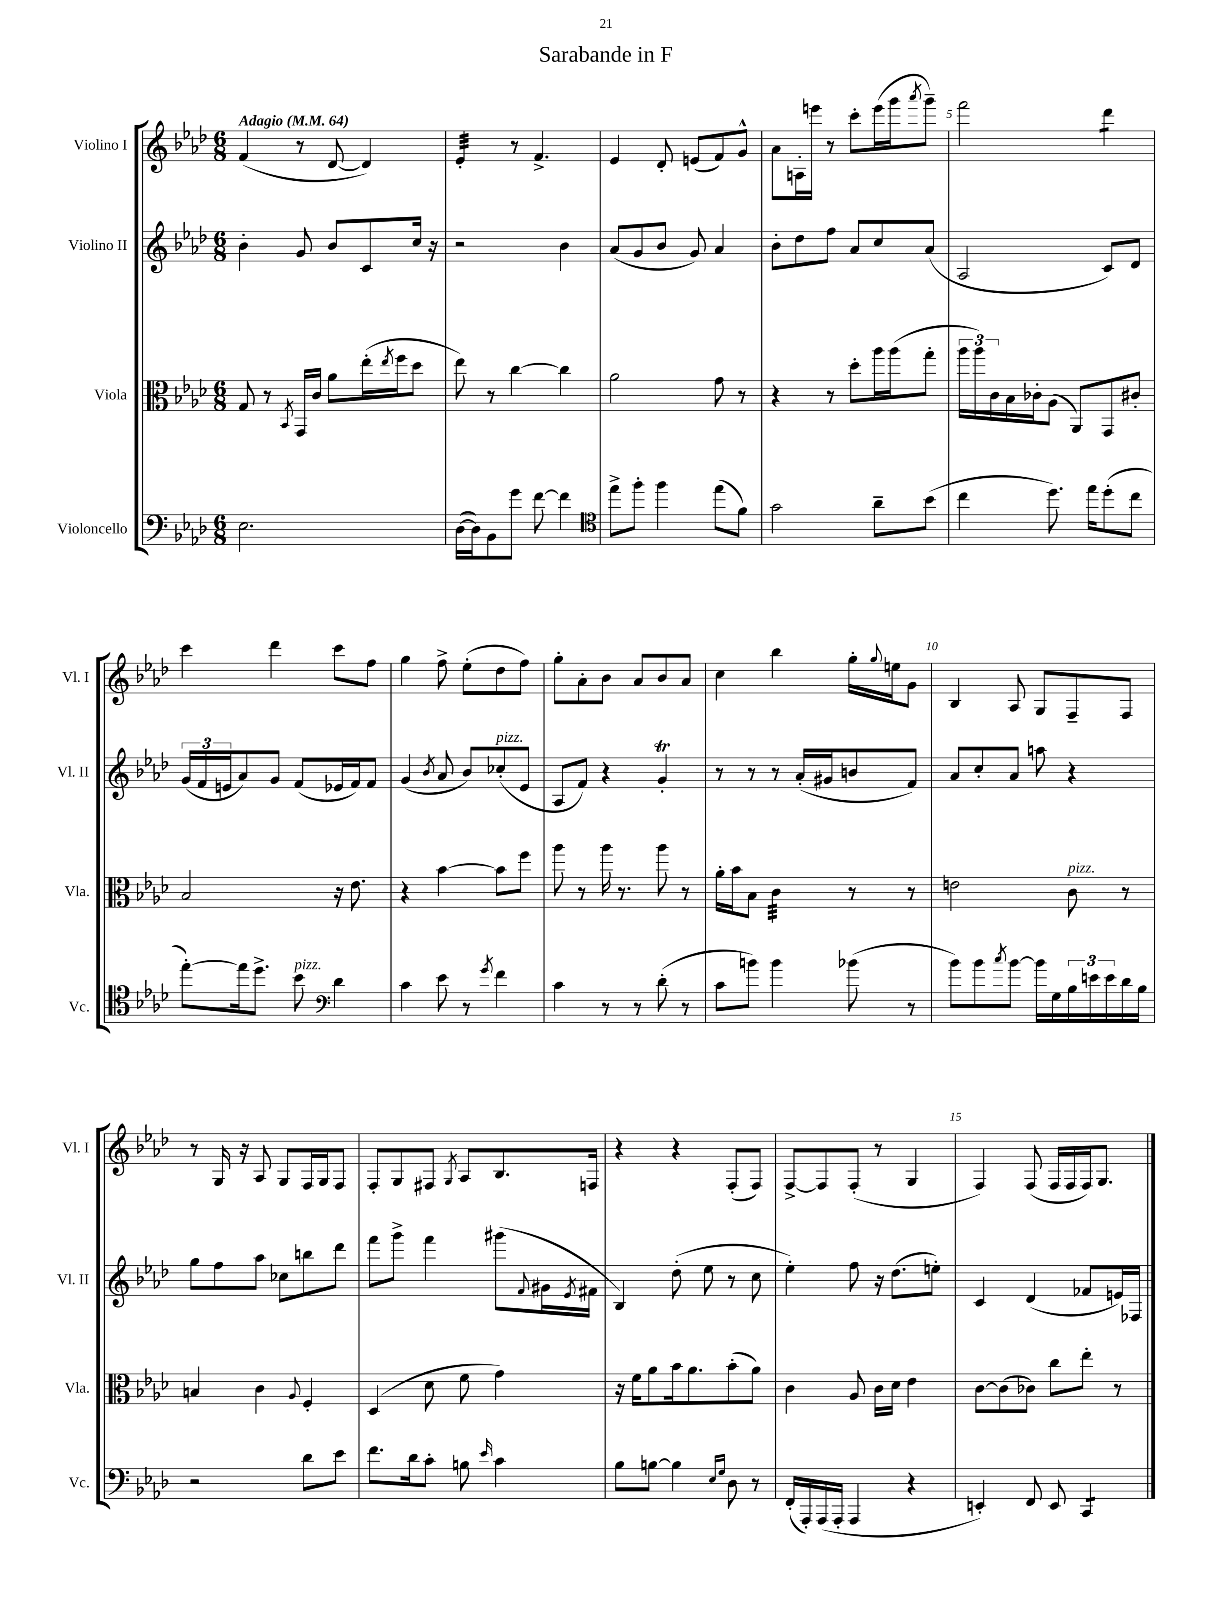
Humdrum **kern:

**kern	**kern	**kern	**kern
*staff4	*staff3	*staff2	*staff1
*clefF4	*clefC3	*clefG2	*clefG2
*k[b-e-a-d-]	*k[b-e-a-d-]	*k[b-e-a-d-]	*k[b-e-a-d-]
*M6/8	*M6/8	*M6/8	*M6/8
*MM64	*MM64	*MM64	*MM64
2.E-	8G	4b-'	(4f
.	8r	.	.
.	8qBB-	.	.
.	16GG	8g	8r
.	16c	.	.
.	8a-	8b-	[8d-
.	(16ee-'	8c	4d-])
.	8qee-	.	.
.	16ff	.	.
.	8dd-	16cc	.
.	.	16r	.
=	=	=	=
([16D-	8ee-)	2r	4e-'
16D-])	.	.	.
8BB-	8r	.	.
8g	[4cc	.	8r
[8f	.	.	4.f^
4f]	4cc]	4b-	.
=	=	=	=
*clefC4	*	*	*
8ee-^	2a-	(8a-	4e-
8ff'	.	8g	.
4ff	.	8b-	8d-'
.	.	8g)	(8e
(8ee-	8g	4a-	8f)
8f)	8r	.	8g^^
=	=	=	=
2g	4r	8b-'	8a-
.	.	8dd-	16A'
.	.	.	16eee
.	8r	8ff	8r
.	8dd-'	8a-	8ccc'
8a-~	16aa-	8cc	(16eee
.	(16aa-	.	16ggg
.	.	.	8qaaa-
(8b-	8gg'	(8a-	8ggg~)
=	=	=	=
4cc	24aa-	2A-	2fff
.	24aa-)	.	.
.	24c	.	.
.	16B-	.	.
.	16c-'	.	.
8.dd-)	(8A-	.	.
.	8AA-)	.	.
16ee-	.	.	.
(8dd-'	8GG	8c)	4ddd-
8cc	8c#'	8d-	.
=	=	=	=
[8ee-')	2B-	(24g	4ccc
.	.	24f	.
.	.	24e	.
16ee-]	.	8a-)	.
8.dd-^	.	.	.
.	.	8g	4ddd-
8b-	.	(8f	.
*clefF4	*	*	*
4d-	16r	16e-	8ccc
.	8.e-	16f)	.
.	.	8f	8ff
=	=	=	=
4c	4r	(4g	4gg
.	.	8qb-	.
8e-	[4b-	8a-	8ff^
8r	.	8b-)	(8ee-'
8qg	.	.	.
4f	8b-]	(8cc-'	8dd-
.	8ff	8e-	8ff)
=	=	=	=
4c	8aa-	8A-	8gg'
.	8r	8f)	8a-'
8r	16aa-	4r	8b-
.	8.r	.	.
8r	.	.	8a-
(8d-'	8aa-	4g'	8b-
8r	8r	.	8a-
=	=	=	=
8c	16a-'	8r	4cc
.	16b-	.	.
8b)	8B-	8r	.
4b	4c	8r	4bb-
.	.	(16a-'	.
.	.	16g#	.
(8b-	8r	8b	16gg'
.	.	.	8qqgg
.	.	.	16ee
8r	8r	8f)	8g
=	=	=	=
8b-)	2e	8a-	4B-
8b-	.	8cc'	.
8qcc	.	.	.
[8b-	.	8a-	8A-
16b-]	.	8aa	8G
16G	.	.	.
24B-	8c	4r	8F~
24e	.	.	.
24e	.	.	.
16d-	8r	.	8F
16B-	.	.	.
=	=	=	=
2r	4B	8gg	8r
.	.	8ff	16G
.	.	.	16r
.	4c	8aa-	8A-
.	.	8cc-	8G
.	8qqA-	.	.
8d-	4F'	8bb	16F
.	.	.	16G
8e-	.	8ddd-	8F
=	=	=	=
8.f	(4D-	8fff	8F'
.	.	8ggg^	8G
16d-	.	.	.
8c'	8d-	4fff	8F#
.	.	.	8qG
8B	8f	.	8A-
16qqe-	.	.	.
4c	4g)	(8ggg#	8.B-
.	.	8qqf	.
.	.	16g#	.
.	.	8qe-	.
.	.	16f#	16F
=	=	=	=
8B-	16r	4B-)	4r
.	16f	.	.
[8B	8a-	.	.
4B]	16b-	(8dd-'	4r
.	8.a-	.	.
.	.	8ee-	.
16qqE-	.	.	.
16qqG	.	.	.
8D-	(8b-'	8r	(8F'
8r	8a-)	8cc	8F)
=	=	=	=
(16FF'	4c	4ee-')	[8F^
16AAA-')	.	.	.
(16AAA-	.	.	8F]
16AAA-'	.	.	.
4AAA-	8A-	8ff	(8F'
.	16c	16r	8r
.	16d-	(8.dd-	.
4r	4e-	.	4G
.	.	8ee')	.
=	=	=	=
4EE')	[8c	4c	4F)
.	(8c]	.	.
8FF	8c-)	(4d-	(8F
8EE	8cc	.	16F
.	.	.	16F
4CC	8ee-'	8f-	16F)
.	.	.	8.G
.	8r	16e)	.
.	.	16F-	.
==	==	==	==
*-	*-	*-	*-
